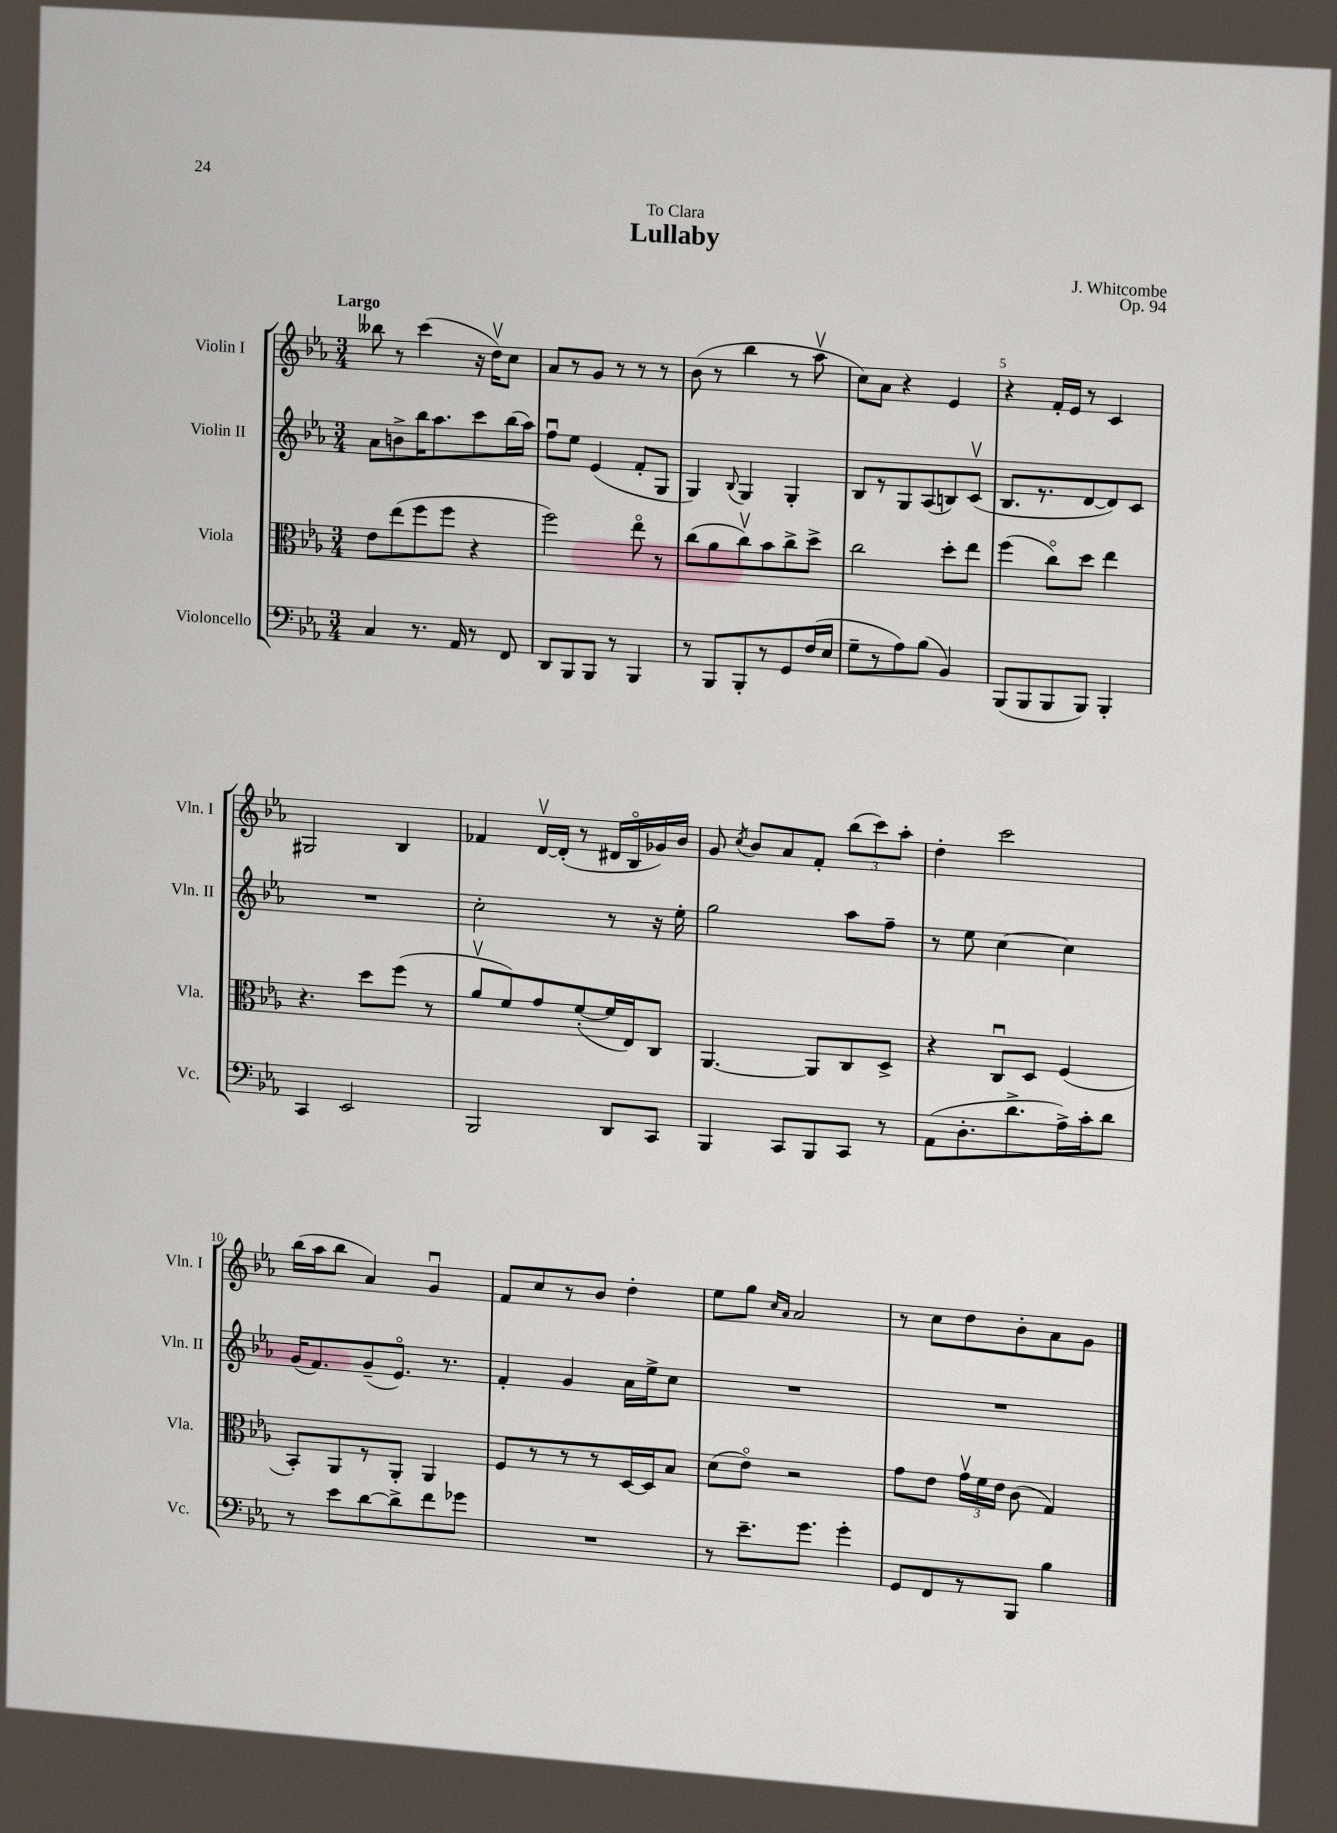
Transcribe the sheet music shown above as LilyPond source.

\header { title = "Lullaby" composer = "J. Whitcombe" dedication = "To Clara" opus = "Op. 94" }
<<
\new StaffGroup <<
\new Staff = "s0" \with { instrumentName = "Violin I" shortInstrumentName = "Vln. I" } {
    \clef treble \key ees \major \numericTimeSignature \time 3/4 \tempo "Largo"
    \autoBeamOff beses''8 r8 c'''4( r16 d''16[\upbow) c''8] |
    aes'8[ r8 g'8] r8 r8 r8 |
    bes'8( r8 bes''4 r8 aes''8\upbow |
    c''8[) aes'8] r4 ees'4 |
    r4 f'16[-. ees'16] r8 c'4 |
    gis2 bes4 |
    fes'4 d'16[~\upbow d'16]-.( r8 dis'16[ bes16\flageolet ges'16) bes'16] |
    g'8 \acciaccatura { c''8 } bes'8[ aes'8 f'8]-. \tuplet 3/2 { bes''8[( c'''8) aes''8]-. } |
    d''4-. c'''2 |
    bes''16[( aes''16 bes''8] aes'4) g'4\downbow |
    f'8[ c''8 r8 bes'8] d''4-. |
    ees''8[ g''8] \grace { c''16[ aes'16] } aes'2 |
    r8 c''8[ d''8 bes'8-. aes'8 g'8] \bar "|." |
}
\new Staff = "s1" \with { instrumentName = "Violin II" shortInstrumentName = "Vln. II" } {
    \clef treble \key ees \major \numericTimeSignature \time 3/4
    \autoBeamOff aes'8[ b'8-> bes''16 aes''8. c'''8 bes''16( aes''16]) |
    f''8[\downbow ees''8] ees'4( f'8[-. g8] |
    g4) \appoggiatura { bes8 } g4 g4-. |
    bes8[ r8 g8 aes8( b8) c'8]\upbow( |
    bes8.[ r8. d'8~ d'8) c'8] |
    R2. |
    c''2-. r8 r16 ees''16-. |
    g''2 aes''8[ f''8]-- |
    r8 ees''8 c''4~ c''4 |
    g'16[( f'8.) g'8--( ees'8.]\flageolet) r8. |
    f'4-. g'4 aes'16[ ees''16-> c''8] |
    R2. |
    R2. \bar "|." |
}
\new Staff = "s2" \with { instrumentName = "Viola" shortInstrumentName = "Vla." } {
    \clef alto \key ees \major \numericTimeSignature \time 3/4
    \autoBeamOff ees'8[ ees''8( f''8 f''8] r4 |
    f''2) ees''8\flageolet r8 |
    c''8[( aes'8 c''8\upbow) bes'8 c''8-> d''8]-> |
    c''2 d''8[-. ees''8] |
    f''4( c''8[\flageolet) d''8] ees''4 |
    r4. d''8[ f''8]( r8 |
    aes'8[\upbow f'8) g'8 f'8~-.( f'16 ees16) c8] |
    aes,4.~ aes,8[ c8 d8]-> |
    r4 c8[\downbow d8] f4( |
    bes,8[-.) aes,8 r8 aes,8]-. aes,4 |
    f8[ r8 r8 r8 d16~ d16 bes8] |
    d'8[( ees'8]\flageolet) r2 |
    g'8[ ees'8] \tuplet 3/2 { g'16[\upbow f'16 ees'16] } c'8( g4) \bar "|." |
}
\new Staff = "s3" \with { instrumentName = "Violoncello" shortInstrumentName = "Vc." } {
    \clef bass \key ees \major \numericTimeSignature \time 3/4
    \autoBeamOff c4 r8. aes,16 r8 f,8 |
    d,8[ bes,,8 bes,,8] r8 bes,,4 |
    r8 bes,,8[ bes,,8-. r8 g,8 f16( ees16] |
    g8[-- r8 aes8) bes8]( bes,4) |
    bes,,8[( bes,,8 bes,,8 bes,,8]) bes,,4-. |
    c,4 ees,2 |
    bes,,2 d,8[ c,8] |
    bes,,4 c,8[ bes,,8 c,8] r8 |
    aes,8[( d8.-. d'8.-> aes16->) c'16-. d'8] |
    r8 ees'8[ d'8~ d'8-> f'8 ges'8] |
    R2. |
    r8 ees'8.[-- g'8.] g'4-. |
    g,8[ f,8 r8 bes,,8] bes4 \bar "|." |
}
>>
>>
\layout { \context { \Score \override BarNumber.break-visibility = ##(#f #t #t) barNumberVisibility = #(every-nth-bar-number-visible 5) } }
